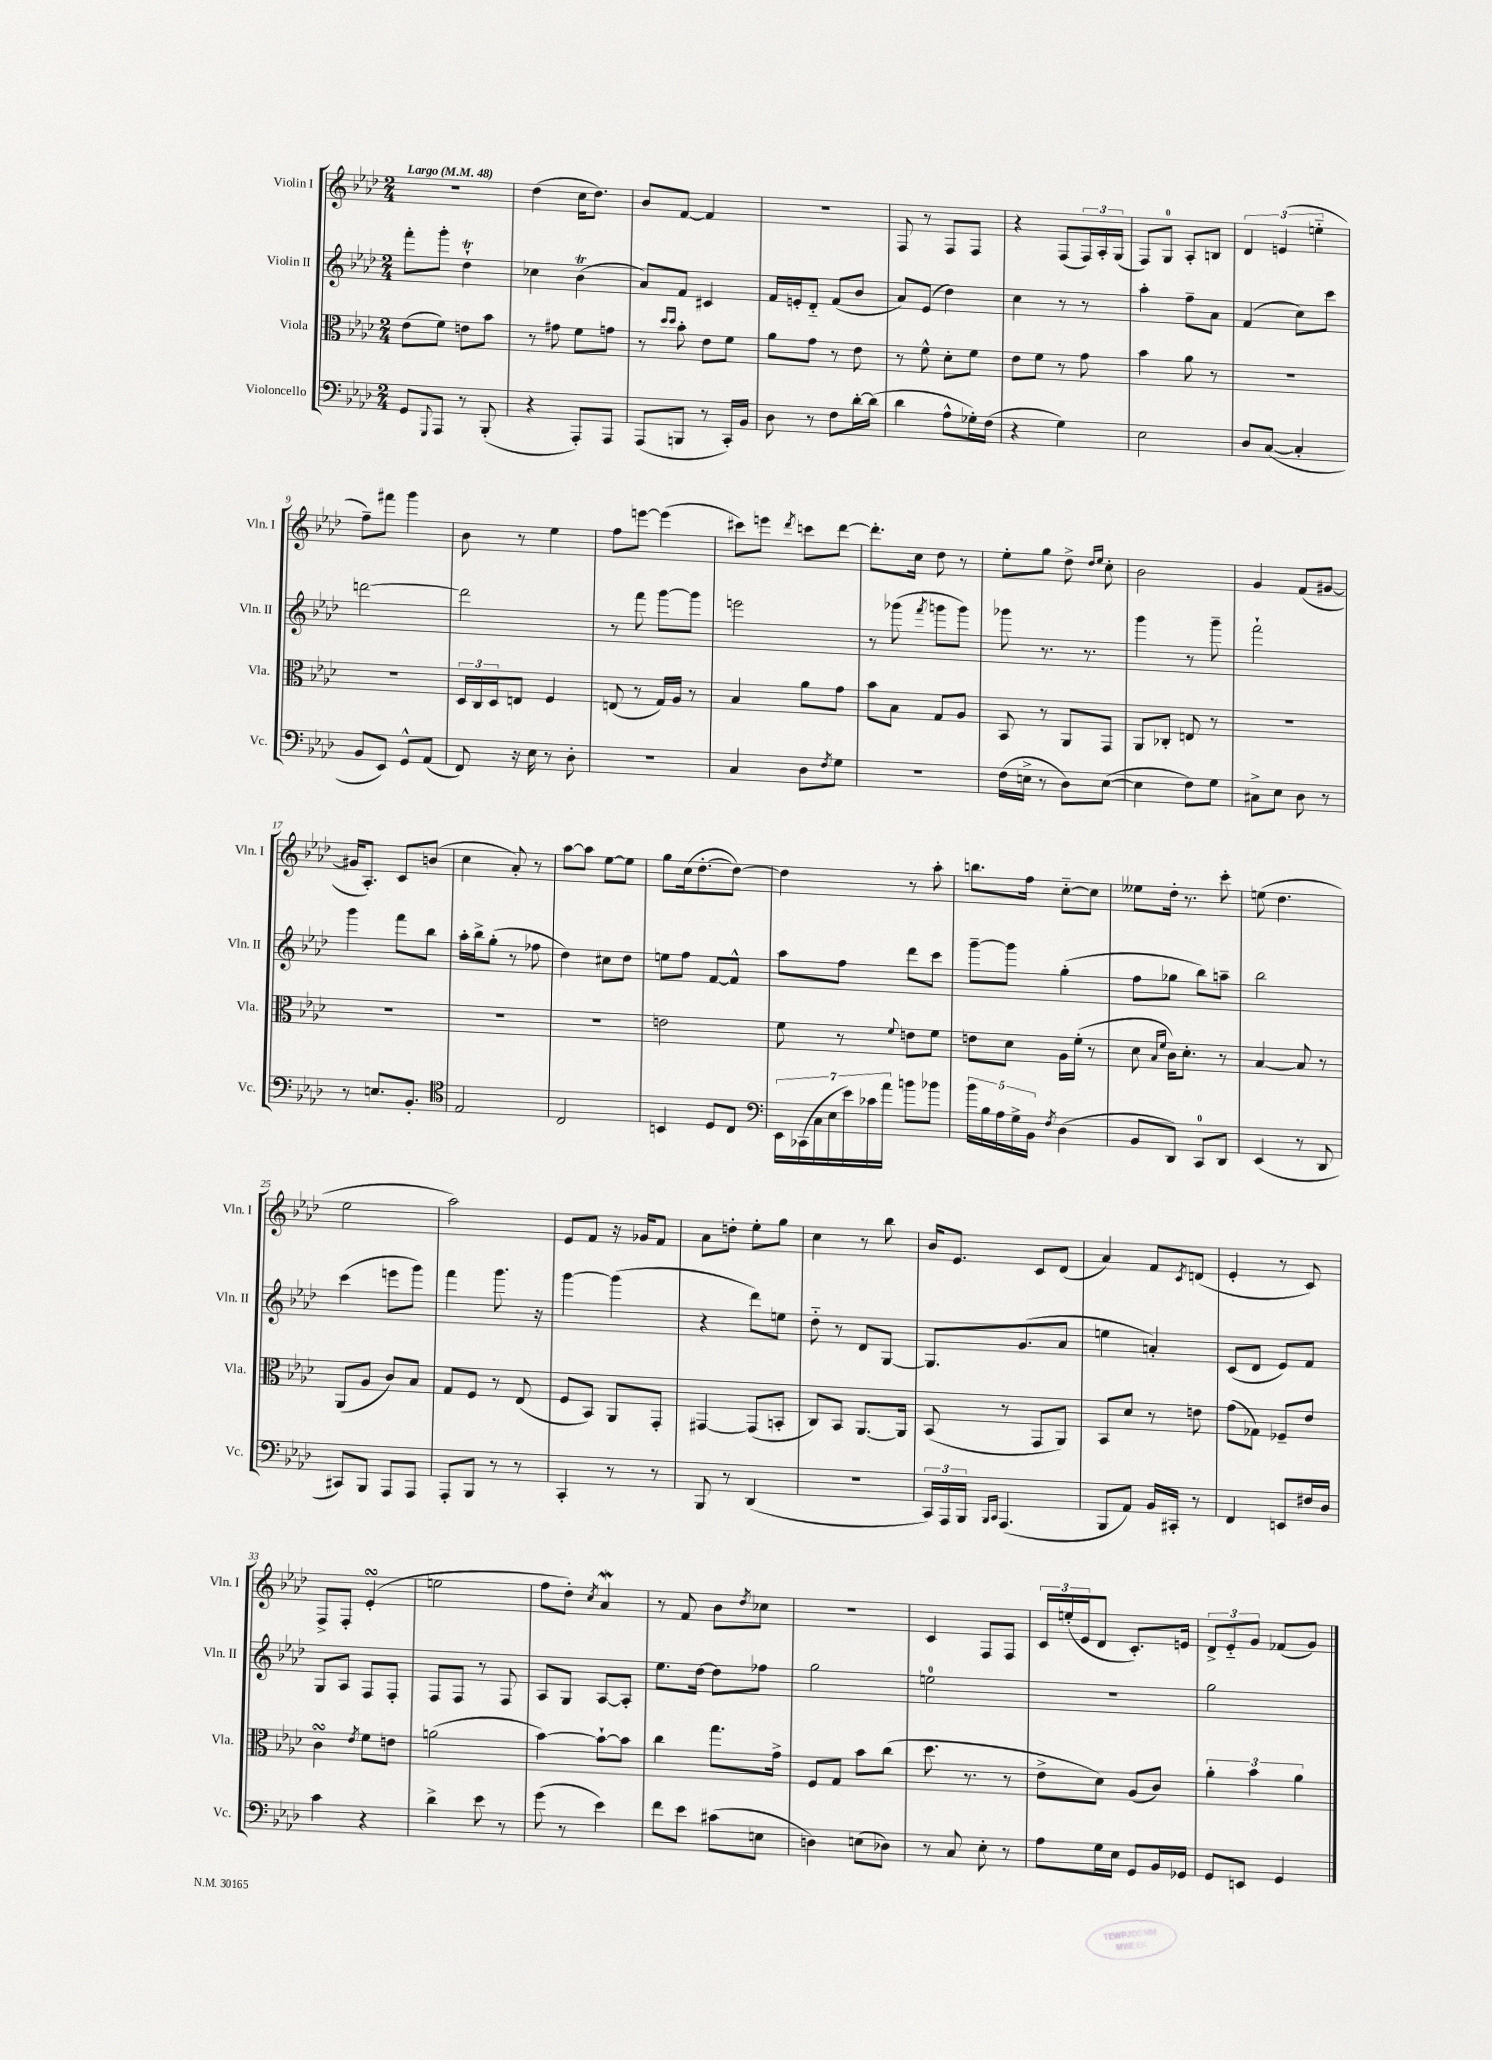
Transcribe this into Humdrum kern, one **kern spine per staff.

**kern	**kern	**kern	**kern
*part4	*part3	*part2	*part1
*staff4	*staff3	*staff2	*staff1
*I"Violoncello	*I"Viola	*I"Violin II	*I"Violin I
*I'Vc.	*I'Vla.	*I'Vln. II	*I'Vln. I
*clefF4	*clefC3	*clefG2	*clefG2
*k[b-e-a-d-]	*k[b-e-a-d-]	*k[b-e-a-d-]	*k[b-e-a-d-]
*M2/4	*M2/4	*M2/4	*M2/4
*MM48	*MM48	*MM48	*MM48
=1	=1	=1	=1
!	!	!	!LO:TX:a:B:t=Largo
8GG/L	(8e-\L	8fff'\L	2r
8qqGGG/	.	.	.
8AAA-/J	8f\J)	8ggg'\J	.
8r	8en\L	4dd-T`\	.
(8BBB-'/	8b-\J	.	.
=2	=2	=2	=2
4r	8r	4cc-X\	(4dd-\
.	8g#X\	.	.
8AAA-'/L)	8f\L	(4b-T\	16cc\KL
.	.	.	8.dd-\J)
8AAA-/J	8gn\J	.	.
=3	=3	=3	=3
(8AAA-/L	8r	8a-/L)	8b-/L
.	16qqdd-/LL	.	.
.	16qqdd-/JJ	.	.
8BBBn/J	8b-'\	8f/J	[8f/J
8r	8e-\L	4c#X/	4f/]
16CC'/LL)	8f\J	.	.
16BB-/JJ	.	.	.
=4	=4	=4	=4
8D-\	8a-\L	16f/LL	2r
.	.	16en'/J	.
8r	8g\J	8d-/J	.
8F\L	8r	(8f/L	.
[16d-'\L	8e-\	8b-/J	.
(16d-\JJ]	.	.	.
=5	=5	=5	=5
4d-\	8r	8a-/L)	8F/
.	8f^^\	(8e-/J	8r
8A-^^\L	8d-'\L	4dd-\)	8F/L
16G-X'\L)	8f\J	.	8F/J
(16F\JJ	.	.	.
=6	=6	=6	=6
4r	8e-\L	4cc\	4r
.	8f\J	.	.
4G\)	8r	8r	(8F/L
.	8g\	8r	24F/L)
.	.	.	24A-'/
.	.	.	(24G/JJ
=7	=7	=7	=7
2E-\	4b-\	4aa-'\	8F/L)
.	.	.	8G/J
.	8a-\	8ff~\L	8A-'/L
.	8r	8a-\J	8Bn/J
=8	=8	=8	=8
8D-/L	2r	(4f/	6d-/
([8C/J	.	.	.
.	.	.	(6en/
4C'/]	.	8cc\L)	.
.	.	.	6een\
.	.	8ccc\J	.
!!LO:LB:g=z
=9	=9	=9	=9
8BB-/L	2r	[2dddn\	8ff~\L)
8EE-/J)	.	.	8fff#X\J
8GG^^/L	.	.	4ggg\
(8AA-/J	.	.	.
=10	=10	=10	=10
8FF/)	24D-/LL	2ddd\]	8b-\
.	24C/	.	.
.	24D-/J	.	.
16r	8En/J	.	8r
16E-\	.	.	.
8r	4F/	.	4ee-\
8D-'\	.	.	.
=11	=11	=11	=11
2r	(8En/	8r	8ff\L
.	8r	8fff\	[8eeen\J
.	16G/LL)	[8ggg\L	(4eee\]
.	16A-/JJ	.	.
.	8r	8ggg\J]	.
=12	=12	=12	=12
4C/	4B-/	2eeen\	8ccc#X\L)
.	.	.	8eeen\J
.	.	.	8qddd-/
8D-\L	8a-\L	.	8cccn\L
8qF/	.	.	.
8G\J	8g\J	.	[8ddd-\J
=13	=13	=13	=13
2r	8b-\L	8r	8.ddd-'\L]
.	8B-\J	(8ggg-X\	.
.	.	.	16cc\Jk
.	.	8qfff/	.
.	8G/L	8gggn\L	8dd-\
.	8A-/J	8ggg\J)	8r
=14	=14	=14	=14
(16F\LL	8BB-/	8ggg-X\	8ee-'\L
16En^\JJ	.	.	.
8r	8r	8.r	8gg\J
8D-\L)	8AA-/L	.	8dd-^\
.	.	8.r	.
.	.	.	16qqdd-/LL
.	.	.	16qqee-/JJ
([8E\J	8GG/J	.	8cc'\
=15	=15	=15	=15
4E\]	8AA-/L	4ggg\	2b-\
.	8C-X'/J	.	.
8F\L)	8En/	8r	.
8G\J	8r	8ggg~\	.
=16	=16	=16	=16
8C#X^\L	2r	2fff`\	4g/
8E-\J	.	.	.
8D-\	.	.	(8f/L
8r	.	.	[8g#X/J
!!LO:LB:g=z
=17	=17	=17	=17
8r	2r	4ggg\	16g#X/KL]
.	.	.	8.A-'/J)
8.En/L	.	.	.
.	.	8fff\L	8c/L
8.BB-'/J	.	.	.
.	.	8bb-\J	(8bn/J
=18	=18	=18	=18
*clefC4	*	*	*
2E-/	2r	16aa-'\LL	4cc\
.	.	16bb-^\J	.
.	.	(8gg'\J	.
.	.	8r	8a-'/)
.	.	8ff-X\	8r
=19	=19	=19	=19
2C/	2r	4dd-\)	[8aa-\L
.	.	.	8aa-\J]
.	.	8cc#X\L	[8ee-\L
.	.	8dd-\J	8ee-\J]
=20	=20	=20	=20
4BBn/	2en\	8een\L	8gg\L
.	.	8ff\J	(16cc\k
.	.	.	[8.dd-'\
8D-/L	.	[8f/L	.
8C/J	.	8f^^/J]	8dd-\J_)
=21	=21	=21	=21
*clefF4	*	*	*
28EE-\LL	8f\	8aa-\L	4dd-\]
(28CC-X\	.	.	.
28C\	.	.	.
28E-\	.	.	.
.	8r	8ff\J	.
28e-\)	.	.	.
28c-X\	.	.	.
28a-\JJ	.	.	.
.	8qqf/	.	.
8bn\L	8en\L	8ddd-\L	8r
8b-X\J	8f\J	8ccc\J	8aa-'\
=22	=22	=22	=22
20b-\LL	8en\L	[8ggg~\L	8.bbn\L
20B-\	.	.	.
20A-\	.	.	.
.	8d-\J	8ggg\J]	.
20G^\	.	.	.
.	.	.	16ff\Jk
20BB-\JJ	.	.	.
8qF/	.	.	.
(4D-\	16A-\LL	(4gg'\	[8cc\L
.	(16f'\JJ	.	.
.	8r	.	8cc\J]
=23	=23	=23	=23
8BB-/L	8d-\	8ff\L	8ee--X\L
.	16qqB-/LL	.	.
.	16qqf/JJ	.	.
8DD-/J)	16c\KL)	8gg-X\J	16dd-'\Jk
.	8.d-'\J	.	8.r
8CC/L	.	8bb-\L)	.
8DD-/J	8r	8aan~\J	8ccc'\
=24	=24	=24	=24
(4EE-/	[4B-/	2bb-\	(8een\
.	.	.	4.dd-\
8r	8B-/]	.	.
8DD-/	8r	.	.
!!LO:LB:g=z
=25	=25	=25	=25
8CC#X/L)	(8AA-/L	(4ccc\	2ee-\
8BBB-/J	8A-/J	.	.
8AAA-/L	8c/L)	8eeen\L	.
8AAA-/J	8B-/J	8ggg\J)	.
=26	=26	=26	=26
8AAA-'/L	8G/L	4fff\	2aa-\)
8BBB-/J	8F/J	.	.
8r	8r	8.ggg\	.
8r	(8E-/	.	.
.	.	16r	.
=27	=27	=27	=27
4CC'/	8F/L	[4ggg\	8e-/L
.	8BB-/J)	.	8f/J
8r	8AA-/L	(4ggg\]	16r
.	.	.	16g-X/KL
8r	8GG'/J	.	8f/J
=28	=28	=28	=28
8BBB-/	[4GG#X/	4r	8a-\L
8r	.	.	8ddn'\J
(4DD-/	(8GG#/L]	8ddd-\L)	8ee-'\L
.	8BBn'/J	8een\J	8gg\J
=29	=29	=29	=29
2r	8C/L)	8dd-\	4cc\
.	8BB-/J	8r	.
.	[8.AA-/L	8d-/L	8r
.	.	[8G/J	8bb-\
.	16AA-/Jk]	.	.
=30	=30	=30	=30
24CC/LL)	(8BB-/	8.G/L]	16b-/KL
24AAA-/	.	.	.
.	.	.	8.e-/J
24BBB-/JJ	.	.	.
16qqBBB-/LL	.	.	.
16qqCC/JJ	.	.	.
(4.AAA-/	8r	.	.
.	.	(8.g/	.
.	8GG/L	.	8c/L
.	8AA-/J)	8a-/J	(8d-/J
=31	=31	=31	=31
8BBB-/L	8BB-/L	4een\	4a-/)
8AA-/J)	8d-/J	.	.
16BB-/LL	8r	4an'/)	8f/L
16CC#X'/JJ	.	.	.
.	.	.	8qc/
8r	8en\	.	(8dn/J
=32	=32	=32	=32
4FF/	(8g\L	(8c/L	4e-'/
.	8G-X\J)	8d-/J	.
8EEn/L	8F-X~/L	8e-/L)	8r
16F#X/L	8e-/J	8f/J	8c/)
16D-/JJ	.	.	.
!!LO:LB:g=z
=33	=33	=33	=33
4c\	4csSsS\	8G/L	8F^/L
.	.	8A-/J	8F'/J
.	8qe-/	.	.
4r	8f\L	8F/L	(4e-sSSS'/
.	8en\J	8F'/J	.
=34	=34	=34	=34
4d-^\	(2an\	8F/L	2een\
.	.	8F/J	.
8e-\	.	8r	.
8r	.	8F/	.
=35	=35	=35	=35
(8g\	[4b-\)	8A-/L	8ff\L
8r	.	8G/J	8dd-'\J)
.	.	.	8qcc/
4e-\)	8b-`\L_	[8A-/L	4a-w/
.	8b-\J]	8A-'/J]	.
=36	=36	=36	=36
8f\L	4cc\	8.ee-\L	8r
8e-\J	.	.	8f/
.	.	[16dd-\Jk	.
(8c#X\L	8.gg\L	8dd-\L]	8b-\L
.	.	.	8qdd-/
8En\J	.	8ff-X\J	8cc-X\J
.	16g^\Jk	.	.
=37	=37	=37	=37
4Dn\)	8F/L	2gg\	2r
.	8G/J	.	.
(8En\L	8b-\L	.	.
8D-X\J)	(8cc\J	.	.
=38	=38	=38	=38
8r	8.dd-\	2een\	4c/
8C/	.	.	.
.	8.r	.	.
8E-'\	.	.	8F/L
8r	8r	.	8F/J
=39	=39	=39	=39
8A-\L	8e-^\L	2r	24c/LL
.	.	.	(24een'/
.	.	.	24e-/J
16G\L	8d-\J)	.	8d-/J
16E-\JJ	.	.	.
8GG/L	(8A-/L	.	8.c'/L)
16BB-/L	8c/J)	.	.
16GG-X/JJ	.	.	16en/Jk
=40	=40	=40	=40
8GG/L	6a-'\	2gg\	12d-^/L
.	.	.	12e-/
8EEn/J	.	.	.
.	6b-\	.	12g/J
4GG/	.	.	(8f-X/L
.	6a-\	.	.
.	.	.	8g/J)
==	==	==	==
*-	*-	*-	*-
